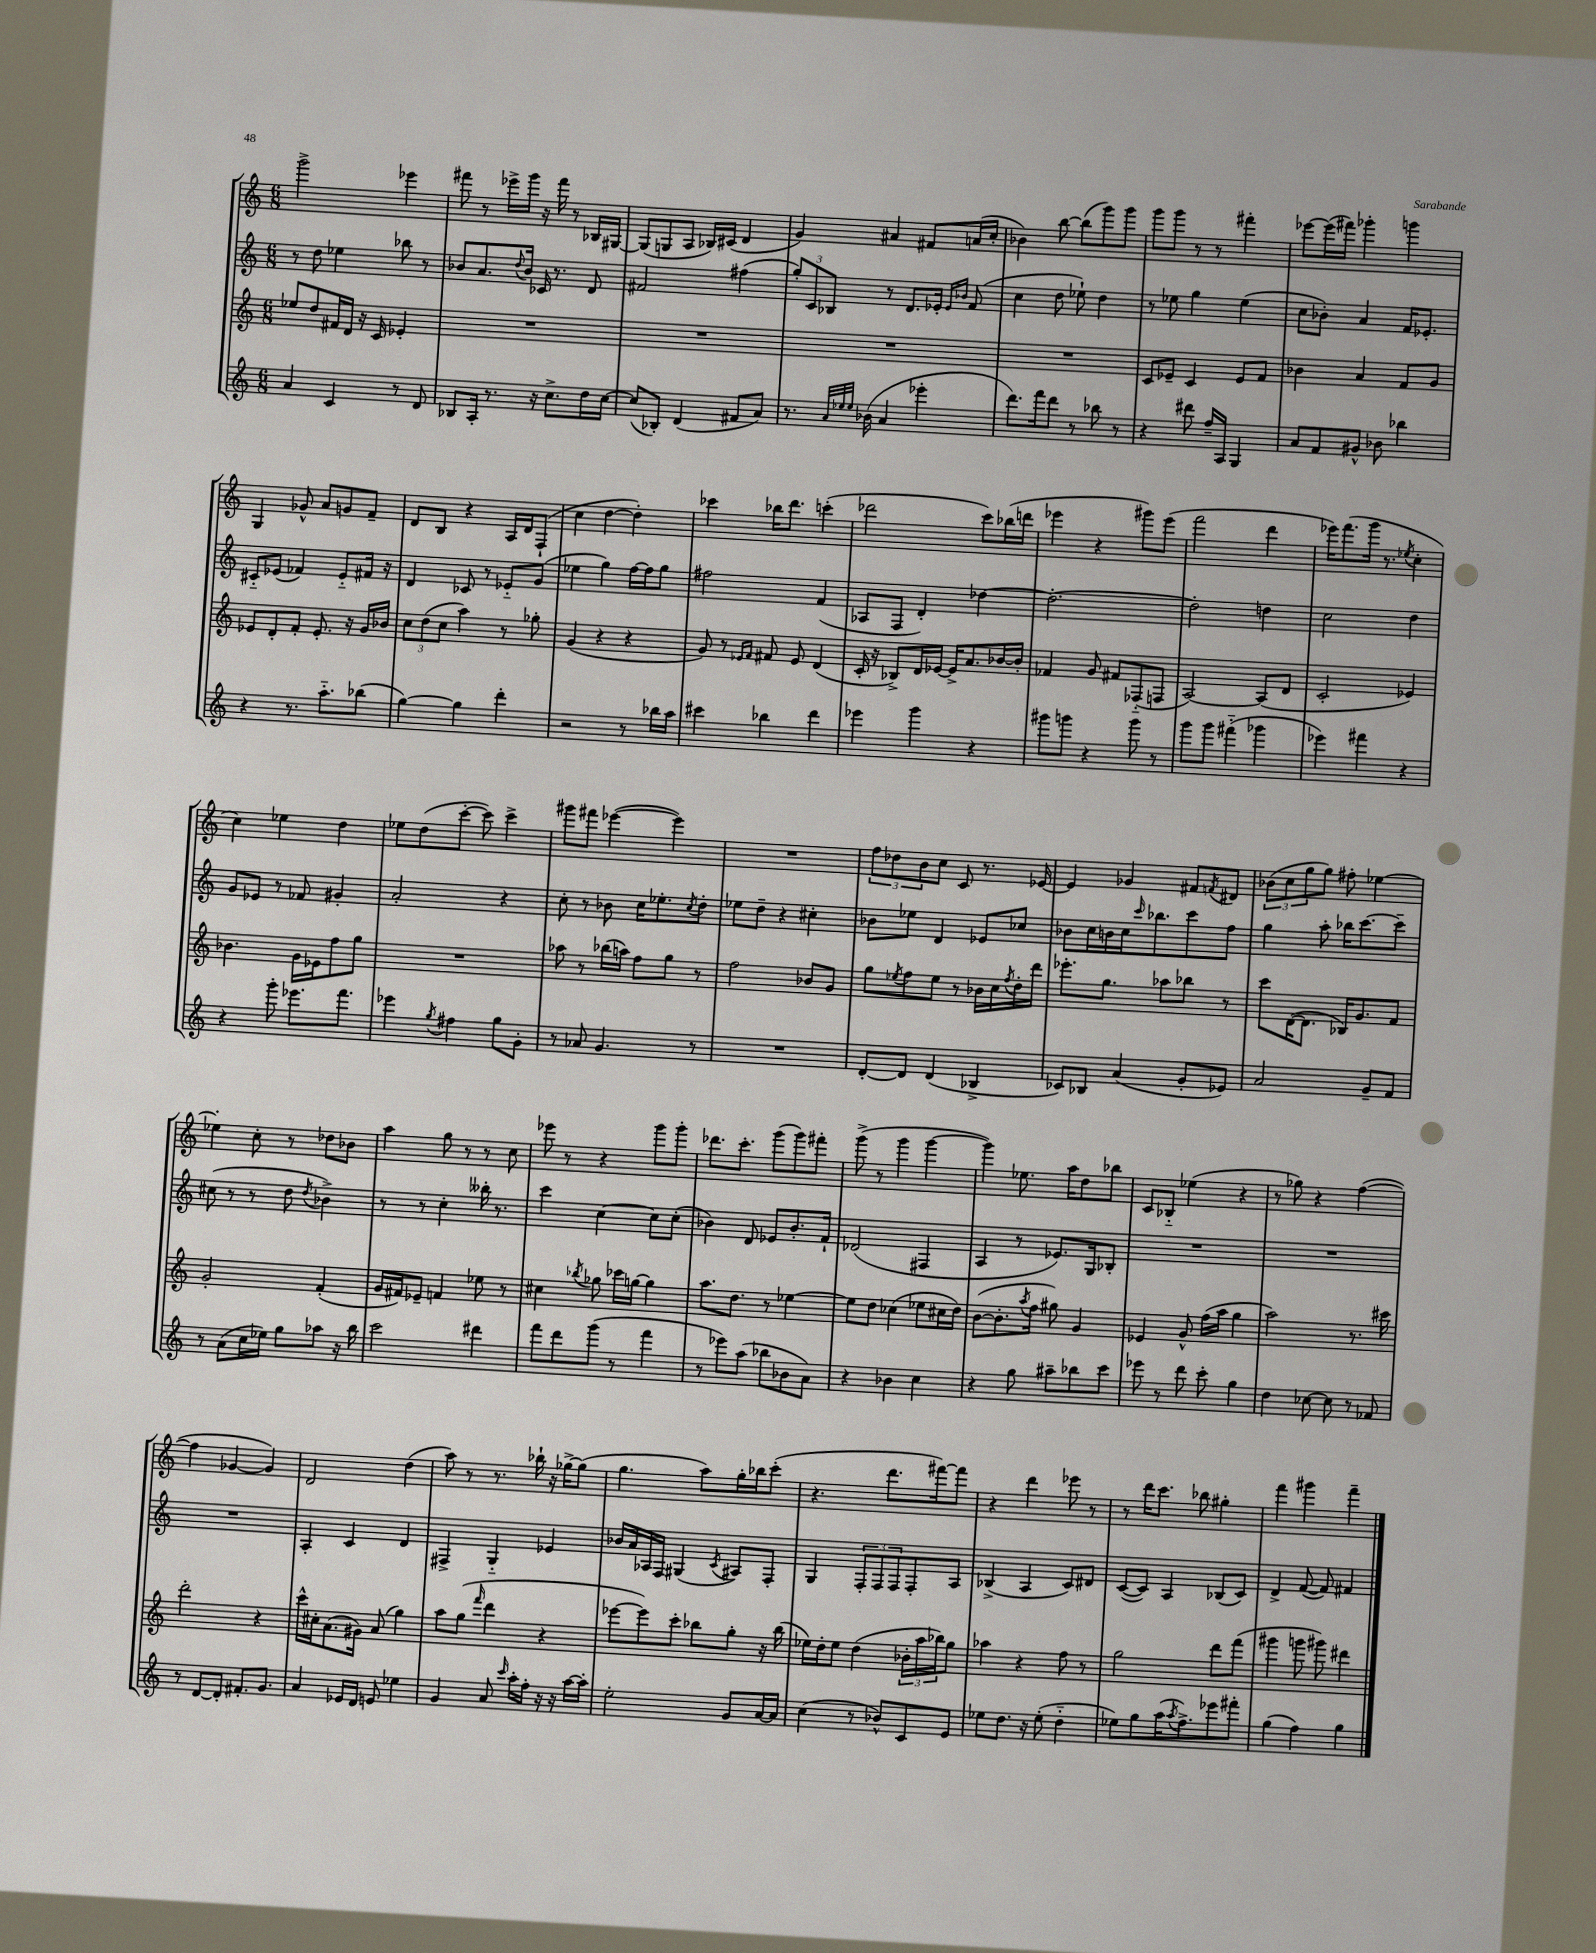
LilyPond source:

<<
\new StaffGroup <<
\new Staff = "s0" {
    \clef treble \key c \major \numericTimeSignature \time 6/8
    g'''2-> ees'''4 |
    fis'''8 r8 ees'''16-> g'''16 r16 fis'''16 r8 bes16 gis16~ |
    gis8( g8 a8 bes16) cis'16( d'4 |
    g'4) ais'4 fis'8 a'16( c''16-. |
    bes'4) b''8~ b''8( g'''8) g'''8 |
    g'''8 g'''8 r8 r8 fis'''4-. |
    ees'''8~ ees'''16( fis'''16) ges'''4-. g'''4 |
    g4 ges'8-^ a'8 g'8 f'8-- |
    d'8 b8 r4 a16 d'16 f8-!( |
    c''4 d''4~ d''4-.) |
    ces'''4 bes''16 d'''8. c'''4-.( |
    des'''2 c'''8) bes''16( d'''16 |
    ees'''4 r4 gis'''8) ees'''8( |
    f'''2 d'''4 |
    ees'''16) f'''8.( g'''16 r8. \acciaccatura { ees''8 } c''4-. |
    c''4) ees''4 d''4 |
    ees''8 d''8( c'''8~-. c'''8) c'''4-> |
    gis'''8 fis'''8 ees'''4~( ees'''4) |
    R2. |
    \tuplet 3/2 { f''8 des''8 b'8 } c''8 c'8 r8. ees'16~ |
    ees'4 ges'4 fis'8 \acciaccatura { f'8 } dis'8 |
    \tuplet 3/2 { bes'8( c''8 g''8 } g''8) fis''8-. ees''4~ |
    ees''4-. c''8-. r8 des''8 bes'8 |
    a''4 g''8 r8 r8 c''8 |
    ees'''8 r8 r4 g'''8 g'''8-. |
    des'''8. c'''8.-. g'''8( g'''8) fis'''8-. |
    g'''8->( r8 g'''4 g'''4~ |
    g'''4) ees''8. a''16 d''8 bes''8 |
    c'8 bes8-_ ees''4( r4 |
    r8 ges''8) r4 f''4~( |
    f''4 ges'4~ ges'4) |
    d'2 d''4( |
    a''8) r8 r8. bes''16-! r16 ges''16~-> ges''8( |
    g''4. a''8) g''16-. bes''16 c'''8-.( |
    r4. d'''8. fis'''16~) fis'''8 |
    r4 d'''4 ees'''8 r8 |
    r8 d'''16 c'''8. bes''8 gis''4-. |
    f'''4 gis'''4 f'''4-- \bar "|." |
}
\new Staff = "s1" {
    \clef treble \key c \major \numericTimeSignature \time 6/8
    r8 d''8 ees''4 bes''8 r8 |
    bes'8 a'8. \appoggiatura { d''8 } bes'16 ces'16 r8. d'8 |
    fis'2 fis''4( |
    \tuplet 3/2 { g''8-.) c'8 bes8 } r8 d'8. ees'16-. \grace { ees'16 bes'16 } f'8( |
    c''4 d''8 ees''8-!) d''4 |
    r8 ees''8 g''4 ees''4( |
    c''8 bes'8-.) a'4 f'16 ees'8.-. |
    cis'8-_ ees'8( fes'4) ees'8-_ fis'16 r16 |
    d'4 ces'8 r8 ees'8-_ g'8( |
    ees''4 g''4) f''16~ f''16 g''8 |
    fis''2 f'4( |
    aes8 f8 d'4-.) des''4~ |
    des''2.~-. |
    des''2-. d''4 |
    c''2 d''4 |
    g'8 ees'8 r8 fes'8 gis'4-. |
    a'2-. r4 |
    c''8-. r8 bes'8 c''16 ees''8.-. \acciaccatura { c''8 } d''8-. |
    ees''8 d''8-- r4 cis''4-. |
    bes'8 ees''8 d'4 ees'8 ces''8 |
    bes'8 c''16 b'16 c''16 \grace { c'''16 } bes''8. c'''8 f''8 |
    g''4 a''8-. bes''16 c'''8.~ c'''8-- |
    cis''8( r8 r8 d''8 \acciaccatura { d''8 } bes'4->) |
    r8 r8 c''4-. beses''16-. r8. |
    c'''4 c''4~ c''8 c''8-.( |
    bes'4) d'8 ees'8 bes'8.-. f'16-! |
    des'2( fis4 |
    a4 r8 ees'8.) g16 bes8-. |
    R2. |
    R2. |
    R2. |
    a4-. c'4 d'4 |
    fis4-> g4-_ ees'4 |
    bes'16 a'16 aes16 f16 gis4( \acciaccatura { c'8 } ais8) f8-. |
    g4 \tuplet 3/2 { f8-. f8 f8 } f8-. a8 |
    bes4->( a4 c'8) dis'8 |
    c'8~( c'8) a4 bes8( c'8) |
    d'4-> f'8~( f'8) fis'4 \bar "|." |
}
\new Staff = "s2" {
    \clef treble \key c \major \numericTimeSignature \time 6/8
    ees''8 d''8 fis'16 d'16 r16 c'16 ees'4-. |
    R2. |
    R2. |
    R2. |
    R2. |
    c'8 ees'8-- c'4 ees'8 f'8 |
    bes'4 a'4 f'8 g'8 |
    ees'8 d'8-. f'8-. ees'8.-. r16 g'16 bes'16 |
    \tuplet 3/2 { c''8 d''8( c''8 } a''4) r8 ges''8-. |
    g'4( r4 r4 |
    g'8) r8 \grace { ees'16 f'16 } fis'8 ees'8 d'4( |
    c'16-. r16 bes8->) d'16 ees'16~ ees'16-> a'8. bes'16~ bes'16-. |
    fes'4 g'8 fis'8 fes8-_( f8 |
    a2~) a8( d'8 |
    c'2-. ees'4) |
    bes'4. g'16 ees'16 f''8 g''8 |
    R2. |
    aes''8 r8 bes''16( a''16) f''8 g''8 r8 |
    f''2 bes'8 g'8 |
    g''8 \acciaccatura { ees''8 } f''8 ees''8 r8 bes'16 c''16 \acciaccatura { f''8 } d''16-. d'''16 |
    ees'''8.-. g''8. aes''8 bes''8 r8 |
    c'''8 d'16~( d'8. bes16) g'8. f'8 |
    g'2-. f'4-.( |
    g'16 fis'16) ees'8-- f'4 ees''8 r8 |
    cis''4 \acciaccatura { bes''8 } ges''8 ces'''16 g''16~ g''4 |
    a''8. d''8. r8 ees''4~ |
    ees''8 d''8 ces''4( ees''8 cis''16 d''16) |
    b'8~( b'8.-. \acciaccatura { a''8 } f''16 gis''8) g'4 |
    ees'4 g'8-^ f''16( a''16 g''4 |
    a''2) r8. cis'''16 |
    d'''2-. r4 |
    c'''16-^ cis''16-. a'8.( gis'16) a'8( g''4) |
    a''8 g''8( \grace { f'''16 } d'''4 r4 |
    ees'''8~ ees'''8) c'''8-. bes''8 g''8-. r16 bes''16( |
    ees''16) d''16-. ees''8 d''4( \tuplet 3/2 { bes'16-. a''16 bes''16) } g''8 |
    aes''4 r4 f''8 r8 |
    g''2 d'''8 f'''8( |
    gis'''4 g'''8 gis'''8) dis'''4 \bar "|." |
}
\new Staff = "s3" {
    \clef treble \key c \major \numericTimeSignature \time 6/8
    a'4 c'4 r8 d'8 |
    bes8 a16-. r8. r16 c''8.-> d''16 c''16~ |
    c''8( bes8-.) d'4( fis'8 a'8) |
    r8. \grace { a'32 ees''32 ees''32 } bes'16( a'4 ees'''4-. |
    d'''8.) f'''16 d'''8 r8 bes''8 r8 |
    r4 dis'''8 f''16-- a16 g4 |
    a'8 f'8 gis'8-^ bes'8 bes''4 |
    r4 r8. a''8.-_ bes''8( |
    g''4~) g''4 d'''4-. |
    r2 r8 bes''16 a''16 |
    cis'''4 bes''4 d'''4 |
    ees'''4 g'''4 r4 |
    gis'''8 g'''8 r4 g'''8 r8 |
    g'''8 g'''8 fis'''4-_( ges'''4 |
    ees'''4) fis'''4 r4 |
    r4 g'''8-. ees'''8. f'''8. |
    ees'''4 \acciaccatura { g''8 } fis''4 g''8 g'8-. |
    r8 aes'8 g'4. r8 |
    R2. |
    d'8~-. d'8 d'4( bes4-> |
    ces'8) bes8 a'4( g'8-. ees'8) |
    a'2 g'8-- f'8 |
    r8 a'8( c''16 ees''16) g''8 aes''8 r16 b''16 |
    c'''2 dis'''4 |
    f'''8 d'''8 g'''8( r8 f'''4 |
    r8 ees'''8) a''8( bes''8 bes'8 a'8) |
    r4 bes'4 c''4 |
    r4 g''8 ais''8-- bes''8 c'''8 |
    ees'''8 r8 d'''8 c'''8-. g''4 |
    d''4 ces''8~ ces''8 r8 fes'8 |
    r8 d'8~ d'8-. fis'8.-. g'8. |
    a'4 ees'16 d'16 e'8 ees''4 |
    g'4 a'8 \grace { c'''16 } a''16-. f''16-. r16 r16 a''16~ a''16-. |
    e''2-. g'8 a'16~ a'16 |
    c''4( r8 bes'8-^) c'8 e'8 |
    ees''8 d''8. r16 ees''8-.( d''4-_ |
    ees''8) g''8 a''16( \acciaccatura { a''8 } f''8.->) ees'''8 fis'''8-. |
    g''4( f''4) g''4 \bar "|." |
}
>>
>>
\layout { \context { \Score \remove "Bar_number_engraver" } }
